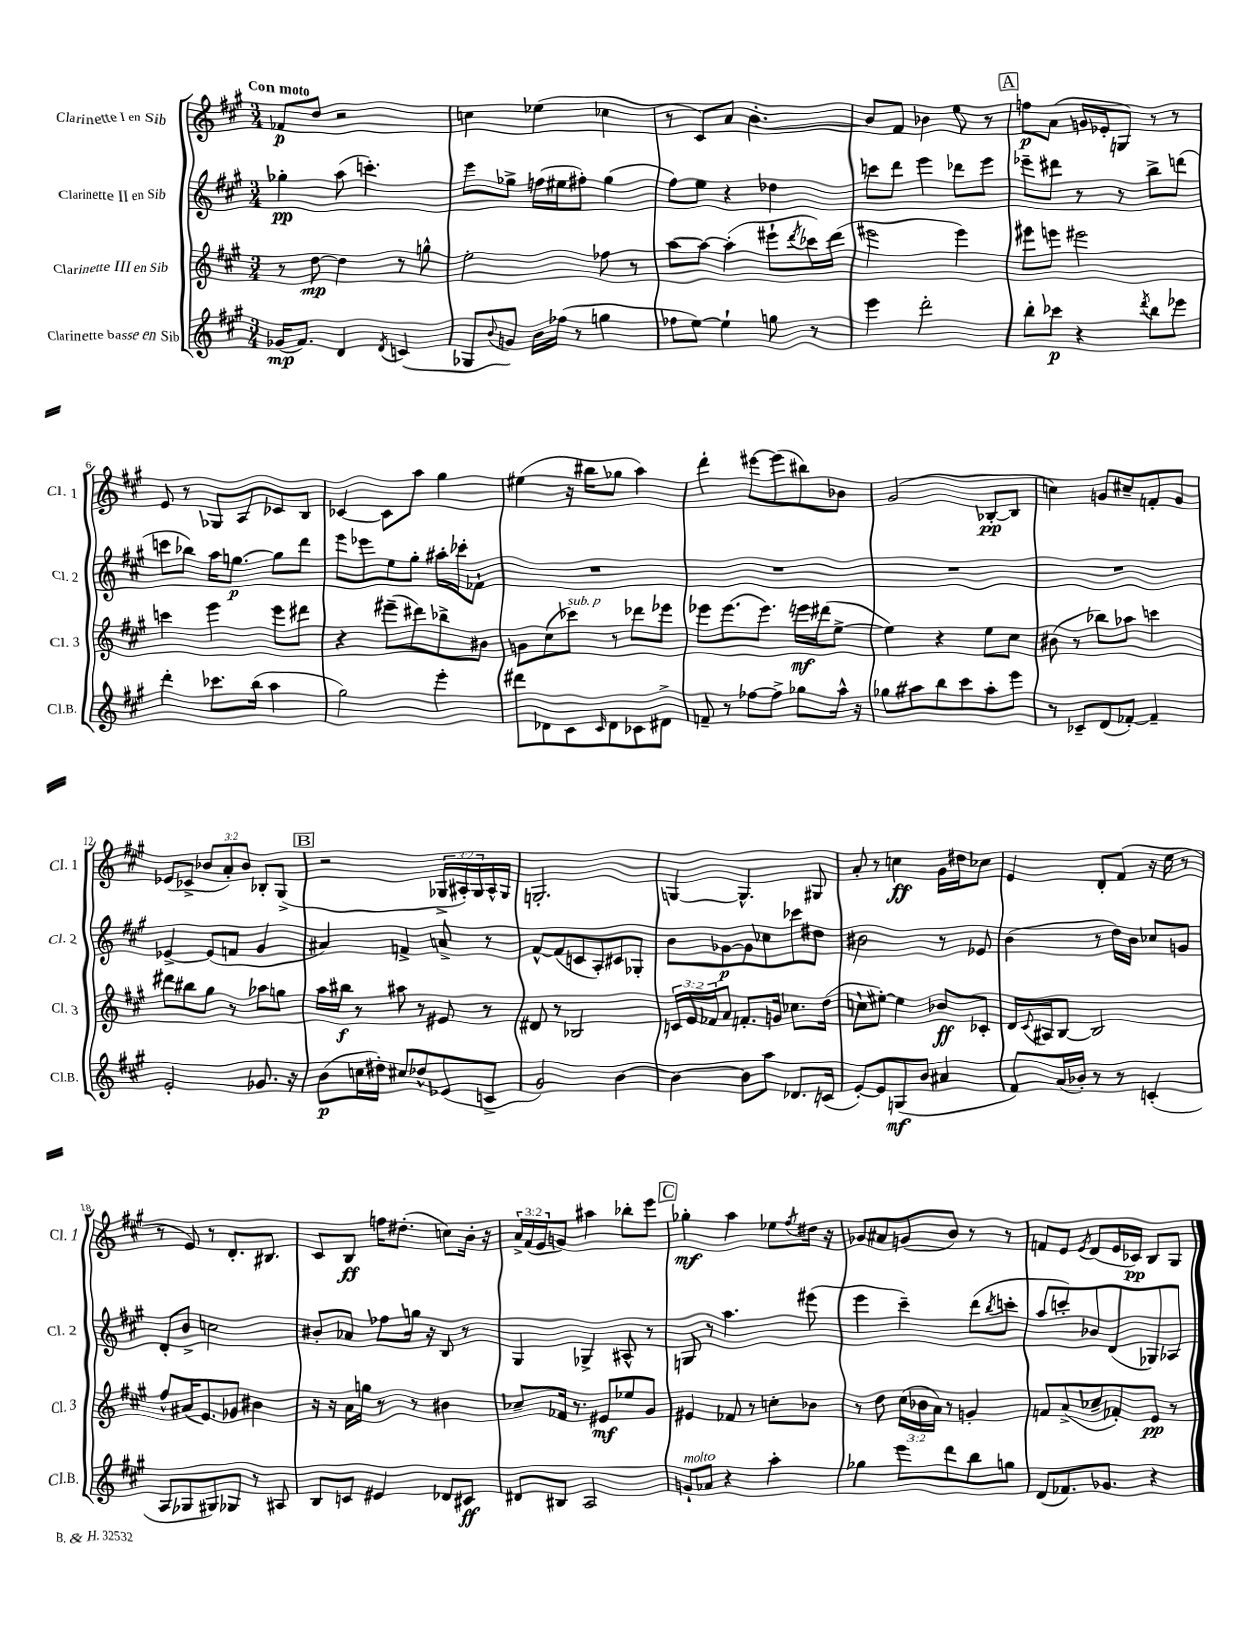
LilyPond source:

<<
\new StaffGroup <<
\new Staff = "s0" \with { instrumentName = "Clarinette I en Sib" shortInstrumentName = "Cl. 1" } {
    \clef treble \key a \major \numericTimeSignature \time 3/4 \override Staff.TupletNumber.text = #tuplet-number::calc-fraction-text \tempo "Con moto"
    fes'8\p d''8 r2 |
    c''4 ees''4( ces''4 |
    r8 cis'8) a'8 b'4.~-. |
    b'8 fis'8 bes'4 e''8 r8 |
    \mark \markup { \box "A" } f''8\p a'8( g'16 ees'16-. g8) r8 r8 |
    e'8 r8 ges8 a8 ces'8 b8 |
    ces'4~ ces'8 a''8 gis''4 |
    eis''4( r16 bis''16 ges''8 a''4) |
    d'''4-. eis'''8~ eis'''8( bis''8) bes'8 |
    gis'2( bes8~-.\pp bes8 |
    c''4) g'8 cis''8-- f'8-. g'8 |
    ees'8( ces'8-> \tuplet 3/2 { bes'8 a'8-.) bes'8 } bes8-. gis8->( |
    \mark \markup { \box "B" } r2 \tuplet 3/2 { ges16-> ais16-.) ges16 } ais16-^ ges16 |
    g2.-. |
    g4~ g4.-^ gis8 |
    a'8-. r8 c''4\ff gis'16 dis''16 ces''8 |
    e'4 d'8-. fis'8( r16 e''16 r8 |
    r8 e'8) r8 d'8.-. bis8. |
    cis'8 b8\ff f''16 dis''8.-.( c''8) b'16-. r16 |
    \tuplet 3/2 { a'16-> fis'16( e'16 } g'8) ais''4 bes''8-. e'''8 |
    \mark \markup { \box "C" } ges''4-.\mf a''4 ees''8 \acciaccatura { fis''8 } dis''16 r16 |
    ges'8 ais'8 g'8( b'8) r8 r8 |
    f'8 e'8 \acciaccatura { e'8 } d'8( e'16 ces'16\pp) b8 gis8 \bar "|." |
}
\new Staff = "s1" \with { instrumentName = "Clarinette II en Sib" shortInstrumentName = "Cl. 2" } {
    \clef treble \key a \major \numericTimeSignature \time 3/4
    ges''4-.\pp a''8( c'''4.-.) |
    e'''8 ges''8-> f''16( eis''16 fis''8-.) ges''4( |
    fis''8) e''8 r4 des''4 |
    c'''8 d'''8 e'''4 des'''8 e'''8 |
    \mark \markup { \box "A" } ees'''8-- dis'''8 r8 r8 b''8-> d'''8( |
    c'''8 bes''8) a''16 g''8.~\p g''8 d'''8 |
    e'''8 ees'''8 e''8 gis''8-. ais''16-. ces'''16-. fes'8-! |
    R2. |
    R2. |
    R2. |
    R2. |
    ees'4~-> ees'8( f'8 gis'4 |
    \mark \markup { \box "B" } ais'4) f'4-> a'8-> r8 |
    fis'8~-^ fis'8( c'8 a8-.) cis'8 ges8-. |
    b'8 ges'8~\p ges'8 ces''8 ces'''8 dis''8 |
    bis'2 r8 ees'8 |
    b'4( r8 d''16) b'16 ces''8 g'8 |
    d'8-. b'8-> c''2 |
    bis'8-. aes'8 fes''8 g''16 r16 b8 r8 |
    gis4 ges4-> ais8-^ r8 |
    \mark \markup { \box "C" } g8 r8 a''4. eis'''8( |
    e'''4 cis'''4--) d'''8( \acciaccatura { b''8 } c'''8-. |
    a''8 c'''8-.) bes'8 d'8( ges8) aes8 \bar "|." |
}
\new Staff = "s2" \with { instrumentName = "Clarinette III en Sib" shortInstrumentName = "Cl. 3" } {
    \clef treble \key a \major \numericTimeSignature \time 3/4 \override Staff.TupletNumber.text = #tuplet-number::calc-fraction-text
    r8 d''8~\mp d''4 r8 g''8-^ |
    e''2-. fes''8 r8 |
    a''8~ a''8~ a''4-.( eis'''8-! \acciaccatura { d'''8 } ces'''16) d'''16( |
    eis'''2 eis'''4) |
    \mark \markup { \box "A" } eis'''8 e'''8 eis'''2 |
    c'''4 e'''4 e'''8 dis'''8 |
    r4 eis'''8--( dis'''8) bes''8-> bis'8 |
    g'8 cis''8( ces'''8^\markup { \italic "sub. p" }) r8 des'''8 ees'''8 |
    ees'''8 ees'''8.~ ees'''8. e'''16\mf dis'''16( e''8~-> |
    e''4) r4 e''8 cis''8 |
    bis'8( r8 bes''8) aes''8 c'''4 |
    dis'''8 bis''8 gis''8 r8 aes''8 g''8 |
    \mark \markup { \box "B" } a''16 bis''16\f r8 ais''8 r8 eis'8 r8 |
    dis'8 r8 bes2 |
    \tuplet 3/2 { c'16 e'16 fes'16 } a'8 f'8.-. g'16 ces''8. d''16( |
    c''8-! eis''8~-.) eis''4 bes'8\ff ces'8-. |
    d'16 \appoggiatura { cis'8 } ais16 b8~ b2 |
    fis''8-^ ais'16( e'8.) ges'8 bis'4 |
    r16 r16 a'16 g''16 r8 r8 bis'4 |
    ces''8-- fes'16 r8. eis'8\mf ees''8 gis'8 |
    \mark \markup { \box "C" } eis'4 fes'8 r8 c''8-. bes'8 |
    r8 d''8 \tuplet 3/2 { cis''16( bes'16 a'16) } r8 g'4-. |
    f'8 a'8->( ces''8-- fes'8-.) e'8\pp r8 \bar "|." |
}
\new Staff = "s3" \with { instrumentName = "Clarinette basse en Sib" shortInstrumentName = "Cl.B." } {
    \clef treble \key a \major \numericTimeSignature \time 3/4
    ges'16\mp( fis'8.) d'4 \acciaccatura { d'8 } c'4( |
    ges8 \appoggiatura { b'8 } g'8) b'16 fes''16( r8 g''4 |
    fes''8 e''8~) e''4-! g''8 r8 |
    e'''4 d'''2-. |
    \mark \markup { \box "A" } b''8-. ces'''8\p r4 \acciaccatura { d'''8 } b''8 ees'''8 |
    d'''4-. ces'''8. b''16( a''4 |
    gis''2) e'''4-. |
    dis'''8 des'8 cis'8 \grace { cis'16 } des'8 ces'8 dis'8-> |
    f'8-- r8 fes''8~ fes''8-> ges''8 a''16-^ r16 |
    ges''8 ais''8 b''8 cis'''8 ais''8-. e'''8 |
    r8 ces'8-- d'8( fes'8~-.) fes'4-- |
    e'2-. ges'8. r16 |
    \mark \markup { \box "B" } b'8\p( c''16 dis''16-.) cis''8 des''8-^ ees'8( c'8-> |
    gis'2) b'4~ |
    b'4~ b'8 a''8 des'8. c'16( |
    e'8~-.) e'8 g8\mf( b'8 ais'4 |
    fis'8) a'16( bes'16-.) r8 r8 c'4-.( |
    a8 ges8 gis8) ges8 r8 ais8 |
    b8 c'8 eis'4 des'8 cis'8\ff |
    dis'8 bis8 a2 |
    \mark \markup { \box "C" } g'8-!^\markup { \italic "molto" } aes'8 r4 a''4-. |
    ges''4 e'''8 d'''8 b''8 g''8 |
    d'8( fes'8.) ges'8. r4 \bar "|." |
}
>>
>>
